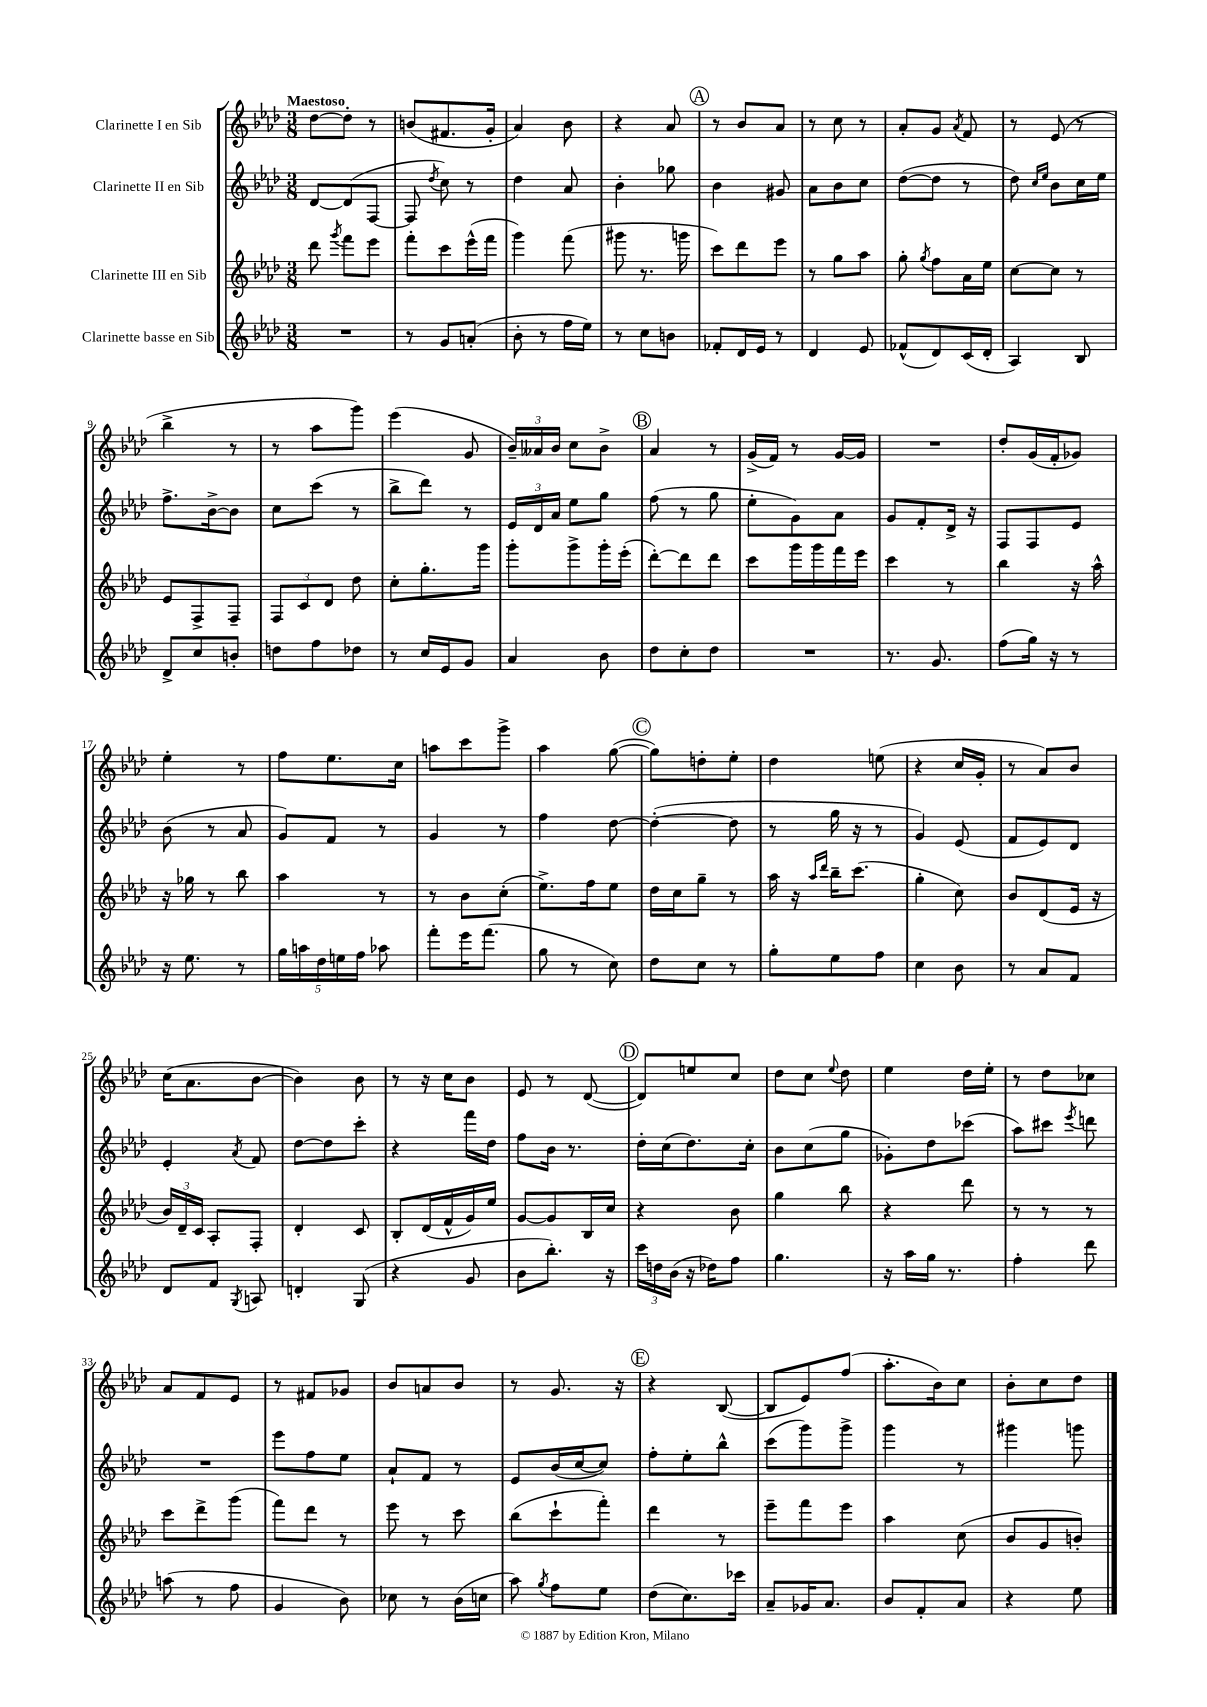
<<
\new StaffGroup <<
\new Staff = "s0" \with { instrumentName = "Clarinette I en Sib" } {
    \clef treble \key aes \major \numericTimeSignature \time 3/8 \tempo "Maestoso"
    \autoBeamOff des''8[~ des''8]-. r8 |
    b'8[( fis'8. g'16]-. |
    aes'4) bes'8 |
    r4 aes'8 |
    \mark \markup { \circle "A" } r8 bes'8[ aes'8] |
    r8 c''8 r8 |
    aes'8[-. g'8] \acciaccatura { aes'8 } f'8 |
    r8 ees'8( r8 |
    bes''4-> r8 |
    r8 aes''8[ g'''8]) |
    ees'''4( g'8 |
    \tuplet 3/2 { bes'16[--) aeses'16 bes'16] } c''8[ bes'8]-> |
    \mark \markup { \circle "B" } aes'4 r8 |
    g'16[->( f'16]) r8 g'16[~ g'16] |
    R4. |
    des''8[-. g'16( f'16-. ges'8]) |
    ees''4-. r8 |
    f''8[ ees''8. c''16] |
    a''8[ c'''8 g'''8]-> |
    aes''4 g''8~( |
    \mark \markup { \circle "C" } g''8[) d''8-. ees''8]-. |
    des''4 e''8( |
    r4 c''16[ g'16]-. |
    r8 aes'8[) bes'8] |
    c''16[( aes'8. bes'8]~ |
    bes'4) bes'8 |
    r8 r16 c''16[ bes'8] |
    ees'8 r8 des'8~( |
    \mark \markup { \circle "D" } des'8[) e''8 c''8] |
    des''8[ c''8] \appoggiatura { ees''8 } des''8 |
    ees''4 des''16[ ees''16]-. |
    r8 des''8[ ces''8] |
    aes'8[ f'8 ees'8] |
    r8 fis'8[ ges'8] |
    bes'8[ a'8 bes'8] |
    r8 g'8. r16 |
    \mark \markup { \circle "E" } r4 bes8~( |
    bes8[ ees'8) f''8]( |
    aes''8.[-. bes'16) c''8] |
    bes'8[-. c''8 des''8] \bar "|." |
}
\new Staff = "s1" \with { instrumentName = "Clarinette II en Sib" } {
    \clef treble \key aes \major \numericTimeSignature \time 3/8
    \autoBeamOff des'8[~ des'8( f8]~ |
    f8 \acciaccatura { des''8 } c''8) r8 |
    des''4 aes'8 |
    bes'4-. ges''8 |
    \mark \markup { \circle "A" } bes'4 gis'8 |
    aes'8[ bes'8 c''8] |
    des''8[~( des''8] r8 |
    des''8) \grace { c''16[ ees''16] } bes'8[ c''16 ees''16] |
    f''8.[-> bes'16~-> bes'8] |
    c''8[ c'''8]( r8 |
    bes''8[-> des'''8]) r8 |
    \tuplet 3/2 { ees'16[ des'16 aes'16] } ees''8[ g''8] |
    \mark \markup { \circle "B" } f''8( r8 g''8 |
    ees''8[-. g'8) aes'8] |
    g'8[ f'8-. des'16]-> r16 |
    f8[ f8 ees'8] |
    bes'8( r8 aes'8 |
    g'8[) f'8] r8 |
    g'4 r8 |
    f''4 des''8~ |
    \mark \markup { \circle "C" } des''4~-.( des''8 |
    r8 g''16 r16 r8 |
    g'4) ees'8( |
    f'8[ ees'8) des'8] |
    ees'4-. \acciaccatura { aes'8 } f'8 |
    des''8[~ des''8 c'''8]-. |
    r4 f'''16[ des''16] |
    f''8[ bes'16] r8. |
    \mark \markup { \circle "D" } des''16[-. c''16( des''8.) c''16]-. |
    bes'8[ c''8( g''8] |
    ges'8[-.) des''8 ces'''8]( |
    aes''8[) cis'''8] \acciaccatura { ees'''8 } d'''8 |
    R4. |
    ees'''8[ f''8 ees''8] |
    aes'8[-! f'8] r8 |
    ees'8[ bes'16( c''16~ c''8]) |
    \mark \markup { \circle "E" } f''8[-. ees''8-. bes''8]-^ |
    c'''8[( g'''8) g'''8]-> |
    g'''4 r8 |
    gis'''4 g'''8 \bar "|." |
}
\new Staff = "s2" \with { instrumentName = "Clarinette III en Sib" } {
    \clef treble \key aes \major \numericTimeSignature \time 3/8
    \autoBeamOff des'''8 \acciaccatura { g'''8 } f'''8[ ees'''8] |
    f'''8[-. c'''8 ees'''16-^( f'''16] |
    g'''4) f'''8( |
    gis'''8 r8. g'''16 |
    \mark \markup { \circle "A" } c'''8[) des'''8 ees'''8] |
    r8 g''8[ aes''8] |
    g''8-. \acciaccatura { g''8 } f''8[ aes'16 ees''16] |
    c''8[~ c''8] r8 |
    ees'8[ f8-> f8]-- |
    \tuplet 3/2 { f8[ c'8 des'8] } des''8 |
    c''8[-. g''8.-. g'''16] |
    g'''8[-. g'''8-> g'''16-. ees'''16]-.( |
    \mark \markup { \circle "B" } des'''8[~-.) des'''8 des'''8] |
    c'''8[ g'''16 g'''16 f'''16 ees'''16] |
    c'''4 r8 |
    bes''4 r16 aes''16-^ |
    r16 ges''16 r8 bes''8 |
    aes''4 r8 |
    r8 bes'8[ c''8]-.( |
    ees''8.[->) f''16 ees''8] |
    \mark \markup { \circle "C" } des''16[ c''16 g''8]-- r8 |
    aes''16 r16 \grace { aes''16[ des'''16] } bes''16[-- c'''8.]( |
    g''4-. c''8) |
    bes'8[ des'8( ees'16] r16 |
    \tuplet 3/2 { bes'16[) des'16-- c'16] } aes8[-. f8]-. |
    des'4-. c'8 |
    bes8[-. des'16( f'16-^ g'16) ees''16] |
    g'8[~ g'8 bes16 c''16] |
    \mark \markup { \circle "D" } r4 bes'8 |
    g''4 bes''8 |
    r4 des'''8 |
    r8 r8 r8 |
    c'''8[ des'''8-> g'''8]( |
    f'''8[) des'''8] r8 |
    ees'''8 r8 c'''8 |
    bes''8[( c'''8-! f'''8]-.) |
    \mark \markup { \circle "E" } des'''4 r8 |
    ees'''8[-- f'''8 ees'''8] |
    aes''4 c''8( |
    bes'8[ g'8 b'8]-.) \bar "|." |
}
\new Staff = "s3" \with { instrumentName = "Clarinette basse en Sib" } {
    \clef treble \key aes \major \numericTimeSignature \time 3/8
    \autoBeamOff R4. |
    r8 g'8[ a'8]-.( |
    bes'8-. r8 f''16[ ees''16]) |
    r8 c''8[ b'8] |
    \mark \markup { \circle "A" } fes'8[-. des'16 ees'16] r8 |
    des'4 ees'8 |
    fes'8[-^( des'8) c'16( des'16]-. |
    aes4) bes8 |
    des'8[-> c''8 b'8]-. |
    d''8[ f''8 des''8] |
    r8 c''16[ ees'16 g'8] |
    aes'4 bes'8 |
    \mark \markup { \circle "B" } des''8[ c''8-. des''8] |
    R4. |
    r8. g'8. |
    f''8[( g''16]) r16 r8 |
    r16 ees''8. r8 |
    \tuplet 5/4 { g''16[ a''16 des''16 e''16 f''16] } aes''8 |
    f'''8[-. ees'''16 f'''8.]( |
    g''8 r8 c''8) |
    \mark \markup { \circle "C" } des''8[ c''8] r8 |
    g''8[-. ees''8 f''8] |
    c''4 bes'8 |
    r8 aes'8[ f'8] |
    des'8[ f'8] \acciaccatura { g8 } a8 |
    d'4-. g8( |
    r4 g'8 |
    bes'8[ bes''8.]-.) r16 |
    \mark \markup { \circle "D" } \tuplet 3/2 { c'''16[ d''16 bes'16]( } r16 des''16[) f''8] |
    g''4. |
    r16 aes''16[ g''16] r8. |
    f''4-. des'''8 |
    a''8( r8 f''8 |
    g'4 bes'8) |
    ces''8 r8 bes'16[( c''16] |
    aes''8) \acciaccatura { g''8 } f''8[ ees''8] |
    \mark \markup { \circle "E" } des''8[( c''8.) ces'''16] |
    aes'8[-- ges'16 aes'8.] |
    bes'8[ f'8-. aes'8] |
    r4 ees''8 \bar "|." |
}
>>
>>
